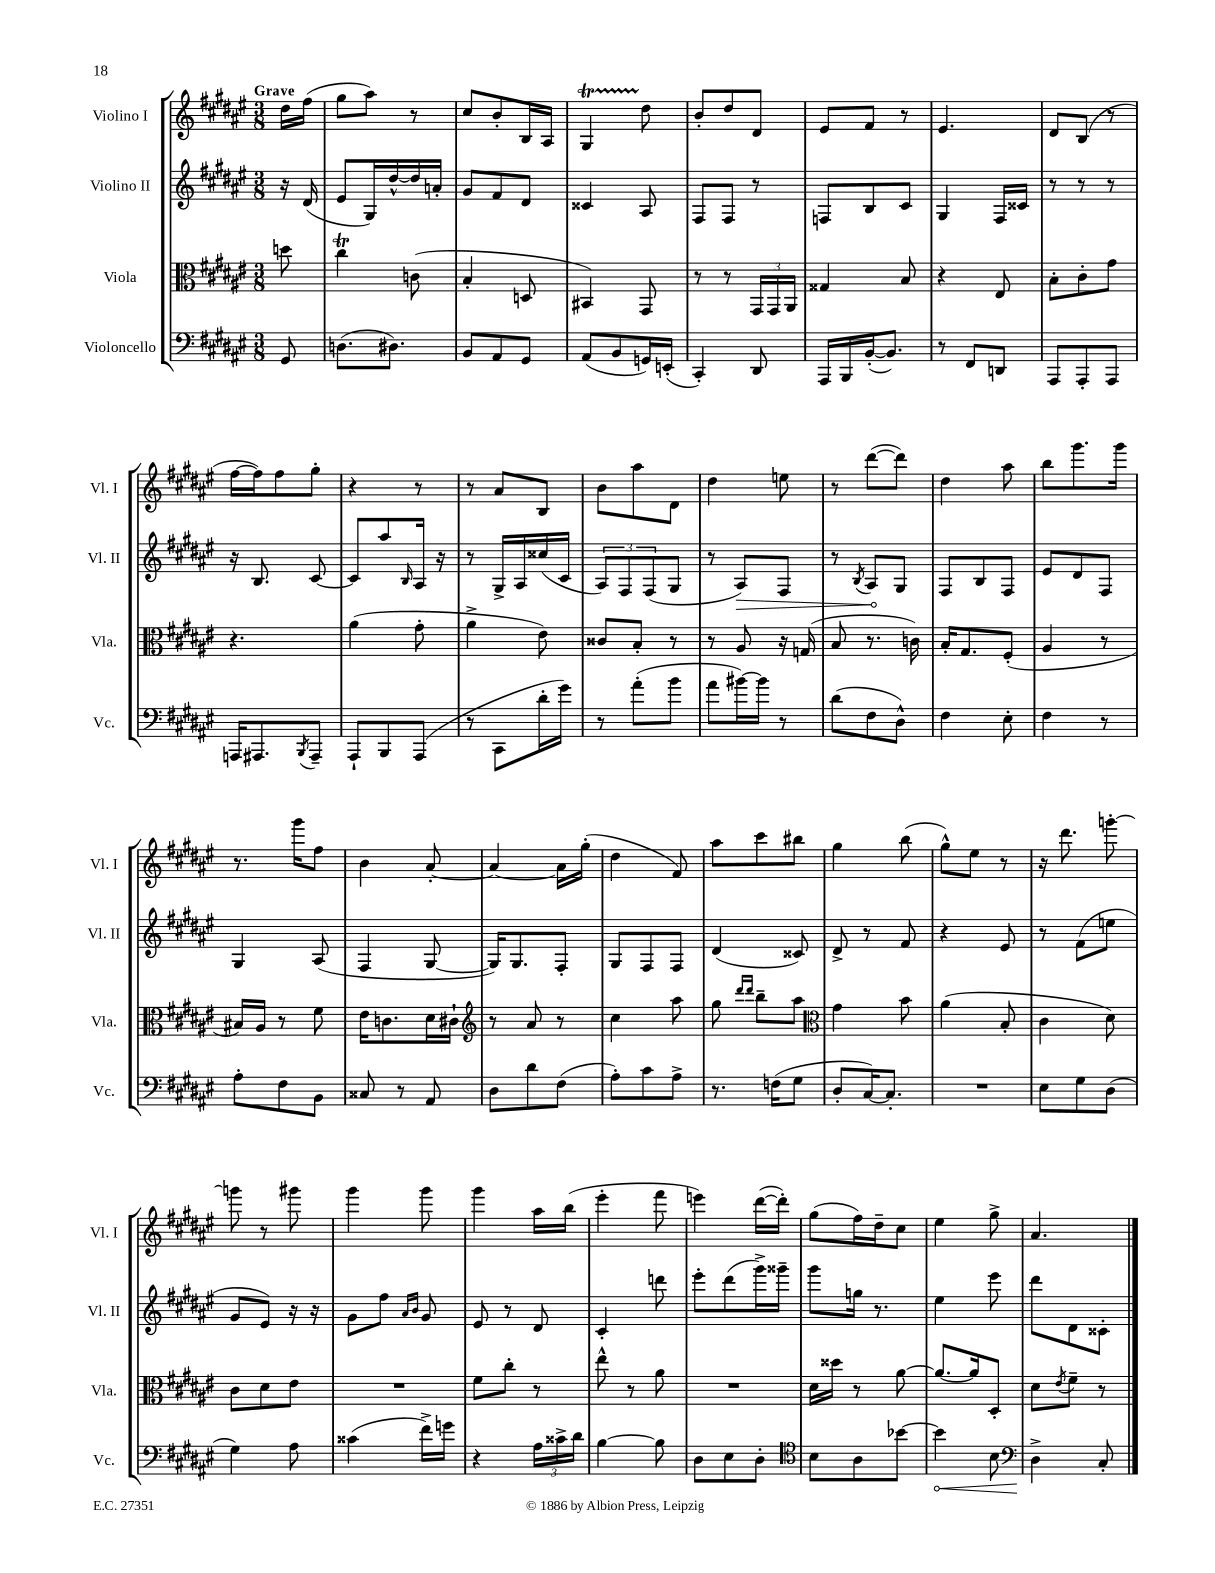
<<
\new StaffGroup <<
\new Staff = "s0" \with { instrumentName = "Violino I" shortInstrumentName = "Vl. I" } {
    \clef treble \key fis \major \numericTimeSignature \time 3/8 \partial 8 \tempo "Grave"
    dis''16 fis''16( |
    gis''8 ais''8) r8 |
    cis''8 b'8-. b16 ais16 |
    gis4\startTrillSpan dis''8\stopTrillSpan |
    b'8-. dis''8 dis'8 |
    eis'8 fis'8 r8 |
    eis'4. |
    dis'8 b8( r8 |
    fis''16~ fis''16) fis''8 gis''8-. |
    r4 r8 |
    r8 ais'8 b8 |
    b'8 ais''8 dis'8 |
    dis''4 e''8 |
    r8 dis'''8~( dis'''8) |
    dis''4 ais''8 |
    b''8 gis'''8. gis'''16 |
    r8. gis'''16 fis''8 |
    b'4 ais'8~-. |
    ais'4~ ais'16 gis''16-.( |
    dis''4 fis'8) |
    ais''8 cis'''8 bis''8 |
    gis''4 b''8( |
    gis''8-^) eis''8 r8 |
    r16 dis'''8. g'''8~-. |
    g'''8 r8 gis'''8 |
    gis'''4 gis'''8 |
    gis'''4 ais''16 b''16( |
    eis'''4-. fis'''8 |
    e'''4) dis'''16~( dis'''16-.) |
    gis''8( fis''16) dis''16-- cis''8 |
    eis''4 gis''8-> |
    ais'4. \bar "|." |
}
\new Staff = "s1" \with { instrumentName = "Violino II" shortInstrumentName = "Vl. II" } {
    \clef treble \key fis \major \numericTimeSignature \time 3/8 \partial 8
    r16 dis'16( |
    eis'8 gis16) dis''16~-^ dis''16 a'16-. |
    gis'8 fis'8 dis'8 |
    cisis'4 ais8 |
    fis8 fis8 r8 |
    f8 b8 cis'8 |
    gis4 fis16 cisis'16 |
    r8 r8 r8 |
    r16 b8. cis'8~ |
    cis'8 ais''8 \grace { b16 } ais16 r16 |
    r8 gis16-> ais16 cisis''16( cis'16 |
    \tuplet 3/2 { ais8) fis8 fis8( } gis8 |
    r8 \once \override Hairpin.circled-tip = ##t ais8\>) fis8 |
    r8 \acciaccatura { b8 } ais8\! gis8 |
    fis8 b8 fis8 |
    eis'8 dis'8 fis8 |
    gis4 ais8( |
    fis4 gis8~ |
    gis16) gis8. fis8-. |
    gis8 fis8 fis8 |
    dis'4( cisis'8) |
    dis'8-> r8 fis'8 |
    r4 eis'8 |
    r8 fis'8( e''8 |
    gis'8 eis'8) r16 r16 |
    gis'8 fis''8 \grace { ais'16 b'16 } gis'8 |
    eis'8 r8 dis'8 |
    cis'4-. d'''8 |
    eis'''8-. dis'''8( gis'''16->) gisis'''16-- |
    gis'''8 g''16 r8. |
    eis''4 eis'''8 |
    dis'''8 dis'8 cisis'8-. \bar "|." |
}
\new Staff = "s2" \with { instrumentName = "Viola" shortInstrumentName = "Vla." } {
    \clef alto \key fis \major \numericTimeSignature \time 3/8 \partial 8
    d''8 |
    cis''4\trill c'8( |
    b4-. d8 |
    bis,4) gis,8 |
    r8 r8 \tuplet 3/2 { gis,16 gis,16 ais,16 } |
    gisis4 b8 |
    r4 eis8 |
    b8-. cis'8-. gis'8 |
    r4. |
    ais'4( gis'8-. |
    ais'4-> eis'8) |
    cisis'8 b8-. r8 |
    r8 ais8 r16 g16( |
    b8 r8. c'16) |
    b16-. gis8. fis8-.( |
    ais4 r8 |
    bis16) ais16 r8 fis'8 |
    eis'16 c'8. dis'16 cis'16-! |
    \clef treble r8 ais'8 r8 |
    cis''4 ais''8 |
    gis''8 \grace { dis'''16 dis'''16 } b''8-- ais''8 |
    \clef alto gis'4 b'8 |
    ais'4( b8-. |
    cis'4 dis'8) |
    cis'8 dis'8 eis'8 |
    R4. |
    fis'8 cis''8-. r8 |
    eis''8-^ r8 ais'8 |
    R4. |
    dis'16 disis''16 r8 ais'8~ |
    ais'8.~ ais'16 dis8-. |
    dis'8 \acciaccatura { eis'8 } fis'8-- r8 \bar "|." |
}
\new Staff = "s3" \with { instrumentName = "Violoncello" shortInstrumentName = "Vc." } {
    \clef bass \key fis \major \numericTimeSignature \time 3/8 \partial 8
    gis,8 |
    d8.( dis8.) |
    b,8 ais,8 gis,8 |
    ais,8( b,8 g,16) e,16-.( |
    cis,4-.) dis,8 |
    ais,,16 b,,16 b,16~-.( b,8.) |
    r8 fis,8 d,8 |
    ais,,8 ais,,8-. ais,,8 |
    a,,16 ais,,8. \acciaccatura { b,,8 } ais,,8-- |
    ais,,8-! b,,8 ais,,8( |
    r8 cis,8 dis'16-. gis'16) |
    r8 ais'8-.( b'8 |
    ais'8 bis'16~) bis'16 r8 |
    dis'8( fis8 dis8-^) |
    fis4 eis8-. |
    fis4 r8 |
    ais8-. fis8 b,8 |
    cisis8 r8 ais,8 |
    dis8 dis'8 fis8( |
    ais8-.) cis'8 ais8-> |
    r8. f16( gis8 |
    dis8-. cis16~) cis8.-. |
    R4. |
    eis8 gis8 dis8( |
    gis4) ais8 |
    cisis'4( fis'16->) g'16 |
    r4 \tuplet 3/2 { ais16 cisis'16-> dis'16 } |
    b4~ b8 |
    dis8 eis8 dis8-. |
    \clef tenor b8 ais8 bes'8~ |
    \once \override Hairpin.circled-tip = ##t bes'4\< b8 |
    \clef bass dis4->\! cis8-. \bar "|." |
}
>>
>>
\layout { \context { \Score \remove "Bar_number_engraver" } }
